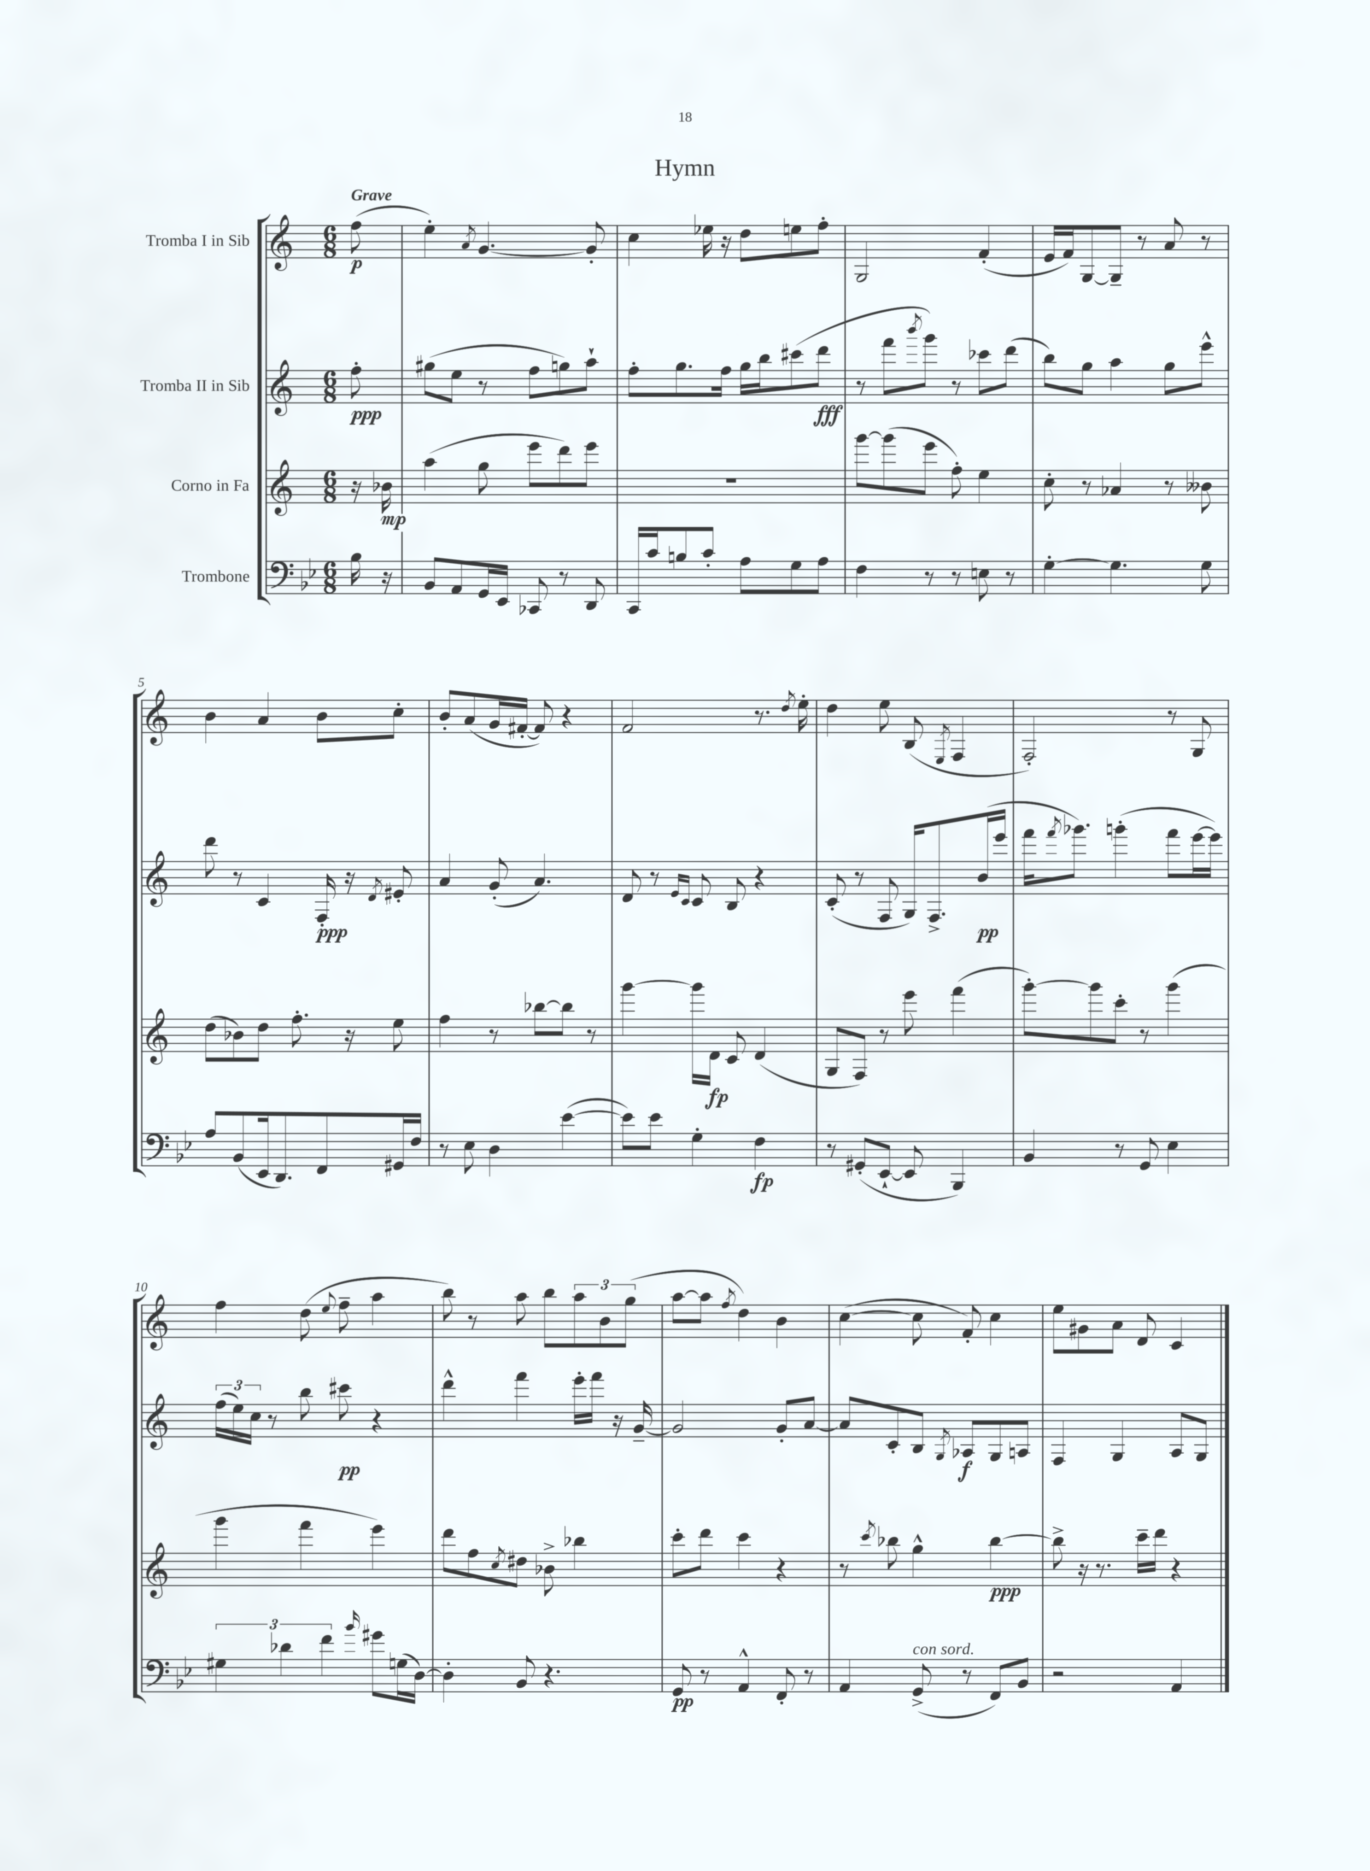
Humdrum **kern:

**kern	**dynam	**kern	**dynam	**kern	**dynam	**kern	**dynam
*part4	*part4	*part3	*part3	*part2	*part2	*part1	*part1
*staff4	*staff4	*staff3	*staff3	*staff2	*staff2	*staff1	*staff1
*I"Trombone	*	*I"Corno in Fa	*	*I"Tromba II in Sib	*	*I"Tromba I in Sib	*
*clefF4	*	*clefG2	*	*clefG2	*	*clefG2	*
*k[b-e-]	*	*k[]	*	*k[]	*	*k[]	*
*M6/8	*	*M6/8	*	*M6/8	*	*M6/8	*
=	=	=	=	=	=	=	=
!	!	!	!	!	!	!LO:TX:a:B:t=Grave	!
16B-\	.	16r	.	8ff'\	ppp	(8ff\	p
16r	.	16b-X\	mp	.	.	.	.
=1	=1	=1	=1	=1	=1	=1	=1
8BB-/L	.	(4aa\	.	(8gg#X\L	.	4ee'\)	.
8AA/	.	.	.	8ee\J	.	.	.
.	.	.	.	.	.	8qa/	.
16GG/L	.	8gg\	.	8r	.	[4.g/	.
16EE-/JJ	.	.	.	.	.	.	.
8CC-X/	.	8eee\L	.	8ff\L	.	.	.
8r	.	8ddd\)	.	8ggn\)	.	.	.
8DD/	.	8eee\J	.	8aa`\J	.	8g'/]	.
=2	=2	=2	=2	=2	=2	=2	=2
16CC/LL	.	2.r	.	8ff'\L	.	4cc\	.
16c/J	.	.	.	.	.	.	.
8Bn/	.	.	.	8.gg\	.	.	.
8c'/J	.	.	.	.	.	16ee-X\	.
.	.	.	.	16ff\Jk	.	16r	.
8A\L	.	.	.	16gg\LL	.	8dd\L	.
.	.	.	.	16bb\J	.	.	.
8G\	.	.	.	(8ccc#X\	.	8een\	.
8A\J	.	.	.	8ddd\J	fff	8ff'\J	.
=3	=3	=3	=3	=3	=3	=3	=3
4F\	.	[8ggg\L	.	8r	.	2G/	.
.	.	(8ggg\]	.	8fff\L	.	.	.
.	.	.	.	8qbbb/	.	.	.
8r	.	8eee\J	.	8ggg\J)	.	.	.
8r	.	8ff'\)	.	8r	.	.	.
8En\	.	4ee\	.	8ccc-X\L	.	(4f'/	.
8r	.	.	.	(8ddd\J	.	.	.
=4	=4	=4	=4	=4	=4	=4	=4
[4G'\	.	8cc'\	.	8bb\L)	.	16e/LL	.
.	.	.	.	.	.	16f/J)	.
.	.	8r	.	8gg\J	.	[8G/	.
4.G\]	.	4a-X/	.	4aa\	.	8G~/J]	.
.	.	.	.	.	.	8r	.
.	.	8r	.	8gg\L	.	8a/	.
8G\	.	8b--X\	.	8eee^^\J	.	8r	.
!!LO:LB:g=z
=5	=5	=5	=5	=5	=5	=5	=5
8A/L	.	(8dd\L	.	8ddd\	.	4b\	.
(8BB-/	.	8b-X\)	.	8r	.	.	.
16EE-/k	.	8dd\J	.	4c/	.	4a/	.
8.DD/)	.	.	.	.	.	.	.
.	.	8.ff'\	.	.	.	.	.
8FF/	.	.	.	16F'/	ppp	8b\L	.
.	.	16r	.	16r	.	.	.
.	.	.	.	8qd/	.	.	.
16GG#X/L	.	8ee\	.	8e#X'/	.	8cc'\J	.
16F/JJ	.	.	.	.	.	.	.
=6	=6	=6	=6	=6	=6	=6	=6
8r	.	4ff\	.	4a/	.	8b'/L	.
8E-\	.	.	.	.	.	(8a/	.
4D\	.	8r	.	(8g'/	.	16g/L	.
.	.	.	.	.	.	[16f#X'/JJ	.
.	.	[8bb-X\L	.	4.a/)	.	8f#/])	.
([4e-\	.	8bb-\J]	.	.	.	4r	.
.	.	8r	.	.	.	.	.
=7	=7	=7	=7	=7	=7	=7	=7
8e-\L])	.	[4ggg\	.	8d/	.	2f/	.
8e-\J	.	.	.	8r	.	.	.
.	.	.	.	16qqe/LL	.	.	.
.	.	.	.	16qqc/JJ	.	.	.
4G'\	.	16ggg\LL]	.	8c/	.	.	.
.	.	16d\JJ	fp	.	.	.	.
.	.	8c/	.	8B/	.	.	.
4F\	fp	(4d/	.	4r	.	8.r	.
.	.	.	.	.	.	8qdd/	.
.	.	.	.	.	.	16ee'\	.
=8	=8	=8	=8	=8	=8	=8	=8
8r	.	8G/L	.	(8c'/	.	4dd\	.
(8GG#X'/L	.	8F/J)	.	8r	.	.	.
[8EE-`/J	.	8r	.	8F/	.	8ee\	.
8EE-/]	.	8eee\	.	16G/KL)	.	(8B/	.
.	.	.	.	8.F^/	.	.	.
.	.	.	.	.	.	8qE/	.
4BBB-/)	.	(4fff\	.	.	.	4F/	.
.	.	.	.	(16b/L	pp	.	.
.	.	.	.	16eee/JJ	.	.	.
=9	=9	=9	=9	=9	=9	=9	=9
4BB-/	.	[8ggg'\L)	.	16fff\KL	.	2F'/)	.
.	.	.	.	8qfff/	.	.	.
.	.	.	.	8.ggg-X\J)	.	.	.
.	.	8ggg\]	.	.	.	.	.
8r	.	8ccc'\J	.	(4gggn'\	.	.	.
8GG/	.	8r	.	.	.	.	.
4E-\	.	(4ggg\	.	8fff\L	.	8r	.
.	.	.	.	[16eee\L	.	8G/	.
.	.	.	.	16eee\JJ])	.	.	.
!!LO:LB:g=z
=10	=10	=10	=10	=10	=10	=10	=10
6G#X\	.	4ggg\	.	(24ff\LL	.	4ff\	.
.	.	.	.	24ee\)	.	.	.
.	.	.	.	24cc\JJ	.	.	.
.	.	.	.	8r	.	.	.
6d-X\	.	.	.	.	.	.	.
.	.	4fff\	.	8bb\	.	(8dd\	.
6f\	.	.	.	.	.	.	.
.	.	.	.	.	.	8qqee/	.
.	.	.	.	8ccc#X\	pp	8ff~\	.
16qqb-/	.	.	.	.	.	.	.
8g#X\L	.	4eee\)	.	4r	.	4aa\	.
(16Gn\L	.	.	.	.	.	.	.
[16D\JJ)	.	.	.	.	.	.	.
=11	=11	=11	=11	=11	=11	=11	=11
4D'\]	.	8ddd\L	.	4ddd^^\	.	8bb\)	.
.	.	8ff\	.	.	.	8r	.
.	.	8qcc/	.	.	.	.	.
8BB-/	.	8dd#X\J	.	4fff\	.	8aa\	.
4.r	.	8b-X^\	.	.	.	8bb\L	.
.	.	4bb-X\	.	16eee'\LL	.	12aa\	.
.	.	.	.	16fff\JJ	.	.	.
.	.	.	.	.	.	12b\	.
.	.	.	.	16r	.	.	.
.	.	.	.	.	.	(12gg\J	.
.	.	.	.	[16g~/	.	.	.
=12	=12	=12	=12	=12	=12	=12	=12
8GG/	pp	8ccc'\L	.	2g/]	.	[8aa\L	.
8r	.	8ddd\J	.	.	.	8aa\J]	.
.	.	.	.	.	.	8qff/	.
4AA^^/	.	4ccc\	.	.	.	4dd\)	.
8FF'/	.	4r	.	8g'/L	.	4b\	.
8r	.	.	.	[8a/J	.	.	.
=13	=13	=13	=13	=13	=13	=13	=13
4AA/	.	8r	.	8a/L]	.	([4cc\	.
.	.	8qccc/	.	.	.	.	.
.	.	8bb-X\	.	8c'/	.	.	.
!LO:TX:a:i:t=con sord.	!	!	!	!	!	!	!
(8GG^/	.	4gg^^\	.	8B/J	.	8cc\]	.
.	.	.	.	8qG/	.	.	.
8r	.	.	.	8A-X/L	f	8f'/)	.
8FF/L)	.	[4bb-\	ppp	8G/	.	4cc\	.
8BB-/J	.	.	.	8An/J	.	.	.
=14	=14	=14	=14	=14	=14	=14	=14
2r	.	8bb-^\]	.	4F/	.	8ee\L	.
.	.	16r	.	.	.	8g#X\	.
.	.	8.r	.	.	.	.	.
.	.	.	.	4G/	.	8a\J	.
.	.	16ccc~\LL	.	.	.	8d/	.
.	.	16ddd\JJ	.	.	.	.	.
4AA/	.	4r	.	8A/L	.	4c/	.
.	.	.	.	8G/J	.	.	.
==	==	==	==	==	==	==	==
*-	*-	*-	*-	*-	*-	*-	*-
